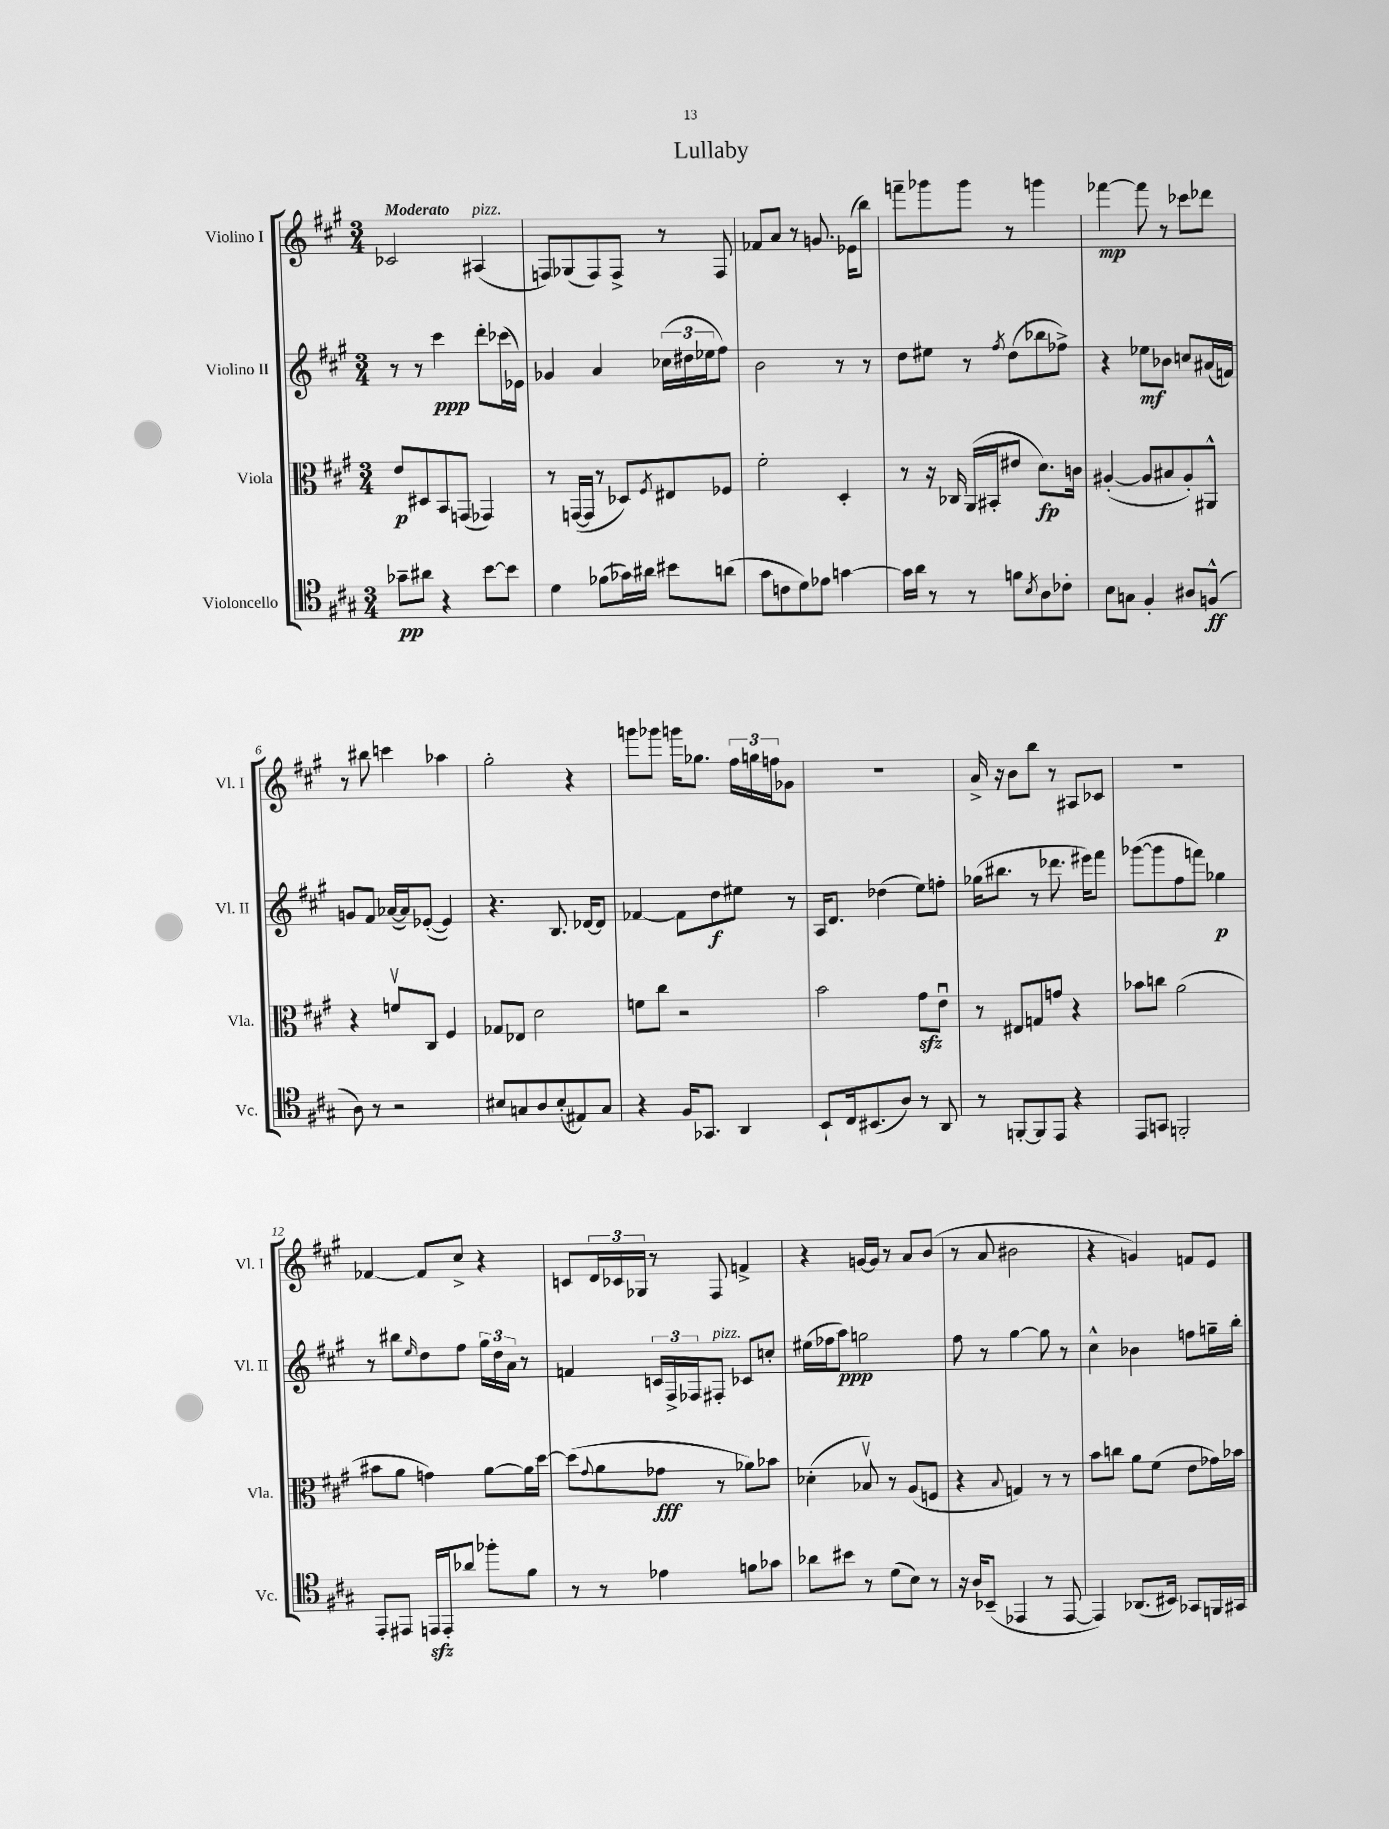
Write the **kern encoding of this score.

**kern	**kern	**kern	**kern
*staff4	*staff3	*staff2	*staff1
*clefC4	*clefC3	*clefG2	*clefG2
*k[f#c#g#]	*k[f#c#g#]	*k[f#c#g#]	*k[f#c#g#]
*M3/4	*M3/4	*M3/4	*M3/4
8g-~\L	8e/L	8r	2c-/
8a#\J	8D#/	8r	.
4r	8BB/	4ccc#\	.
.	(8GG/J	.	.
[8b\L	4GG-/)	8ddd'\L	(4A#/
8b\]J	.	(16ccc-\L	.
.	.	16e-\JJ)	.
=	=	=	=
4d\	8r	4g-/	8F/L)
.	([16GG/LL	.	(8G-/
.	16GG/]JJ	.	.
(8f-\L	8r	4a/	8F/)
16g-\L)	8D-/L)	.	8F^/J
16a#\JJ	.	.	.
.	8qF#/	.	.
8b#\L	8E#/	(24cc-\LL	8r
.	.	24dd#\	.
.	.	24ee-\J	.
(8a\J	8F-/J	8ff#\J)	8F/
=	=	=	=
8g#\L	2f#'\	2b\	8f-/L
8c\	.	.	8a/J
8d\)	.	.	8r
8e-\J	.	.	8.g/
[4g\	4D'/	8r	.
.	.	.	(16e-\LK
.	.	8r	8bb\J)
=	=	=	=
16g\]LL	8r	8dd\L	8fff~\L
16a\JJ	.	.	.
8r	16r	8ee#\J	8ggg-\
.	16C-/	.	.
8r	(16AA/LL	8r	8ggg-\J
.	16BB#'/J	.	.
.	.	8qff#/	.
8f\L	8e#/J	(8dd\L	8r
8qB/	.	.	.
8A\	8.d\L)	8bb-\	4ggg\
8c-'\J	.	8ff-^\J)	.
.	16c\Jk	.	.
=	=	=	=
8B\L	([4A#'/	4r	[4fff-\
8G\J	.	.	.
4F#'/	8A#/]L	8ee-\L	8fff-\]
.	8B#/	8b-\J	8r
8A#/L	8A#'/)	8cc/L	8ccc-\L
(8F^^/J	8AA#^^/J	(16a#/L	8ddd-\J
.	.	16f/JJ)	.
=	=	=	=
8A\)	4r	8g/L	8r
8r	.	8f#/J	8bb#\
2r	8fv/L	([16a-/LL	4ccc\
.	.	16a-/]J)	.
.	8C#/J	([8e-'/J	.
.	4F#/	4e-/])	4aa-\
=	=	=	=
8B#/L	8G-/L	4.r	2gg#'\
8G/	8E-/J	.	.
8A/	2d\	.	.
(8B#'/	.	8.B/	.
8E#/)	.	.	4r
.	.	[16d-/LK	.
8G/J	.	8d-/]J	.
=	=	=	=
4r	8f\L	[4f-/	8ggg\L
.	8cc#\J	.	8ggg-\J
16F#/LK	2r	8f-\]L	16ggg\LK
8.GG-/J	.	.	8.gg-\J
.	.	8dd\	.
4AA/	.	8ee#\J	24ff#\LL
.	.	.	24gg\
.	.	.	24ff\J
.	.	8r	8g-\J
=	=	=	=
8BB`/L	2b\	16A/LK	2.r
.	.	8.d/J	.
16C#/k	.	.	.
(8.BB#/	.	.	.
.	.	(4dd-\	.
8A/J)	.	.	.
8r	8g#\L	8ee\L)	.
8AA/	8eu\J	8ff'\J	.
=	=	=	=
8r	8r	(16gg-\LK	16a^/
.	.	8.bb#\J	16r
[8FF'/L	8E#/L	.	8b\L
8FF/]	8G/	8r	8bb\J
8EE/J	8g/J	8.ddd-\	8r
4r	4r	.	8A#/L
.	.	16eee#\LK)	.
.	.	8fff#\J	8c-/J
=	=	=	=
8EE/L	8b-\L	([8ggg-\L	2.r
8GG/J	8cc\J	8ggg-\]	.
2FF'/	(2a\	8ff#\	.
.	.	8fff\J)	.
.	.	4gg-\	.
=	=	=	=
8EE'/L	8b#\L	8r	[4f-/
8EE#/J	8a\J	8bb#\L	.
.	.	16qqee/	.
16EE/LL	4g\)	8dd\	8f-/]L
16EE'/J	.	.	.
8a-/J	.	8ff#\J	8cc#^/J
8ff-'\L	[8a\L	24gg#\LL	4r
.	.	24dd\	.
.	.	24a\JJ	.
8f#\J	16a\]L	8r	.
.	[16dd\JJ	.	.
=	=	=	=
8r	(8dd\]L	4f/	8c/L
.	8qqg#/	.	.
8r	8a\	.	24d/L
.	.	.	24c-/
.	.	.	24G-/JJ
4e-\	8g-\J	24c/LL	8r
.	.	24F#^/	.
.	.	24F-/J	.
.	8r	8F#'/J	8F#/
8f\L	8a-\L)	8c-/L	4f^/
8g-\J	8b-\J	8cc'/J	.
=	=	=	=
8a-\L	(4d-'\	(16ee#\LL	4r
.	.	16ff-\J	.
8b#\J	.	8aa\J)	.
8r	8B-v/)	2gg\	[16g/LL
.	.	.	16g/]JJ
(8d\L	8r	.	8r
8B\J)	(8A/L	.	8a/L
8r	8F/J	.	(8b/J
=	=	=	=
16r	4r	8ff#\	8r
16A/LK	.	.	.
(8BB-~/J	.	8r	8a/
.	8qqB/	.	.
4EE-/	4G/)	[4gg#\	2b#\
8r	8r	8gg#\]	.
[8EE-/	8r	8r	.
=	=	=	=
4EE-/])	8b\L	4cc#^^\	4r
.	8cc\J	.	.
(8.AA-/L	8a\L	4b-\	4g/)
.	(8f#\J	.	.
16BB#/Jk)	.	.	.
8GG-/L	8e\L	8ff\L	8f/L
16FF/L	16g-\L)	16gg~\L	8e/J
16GG#/JJ	16b-\JJ	16bb'\JJ	.
==	==	==	==
*-	*-	*-	*-
